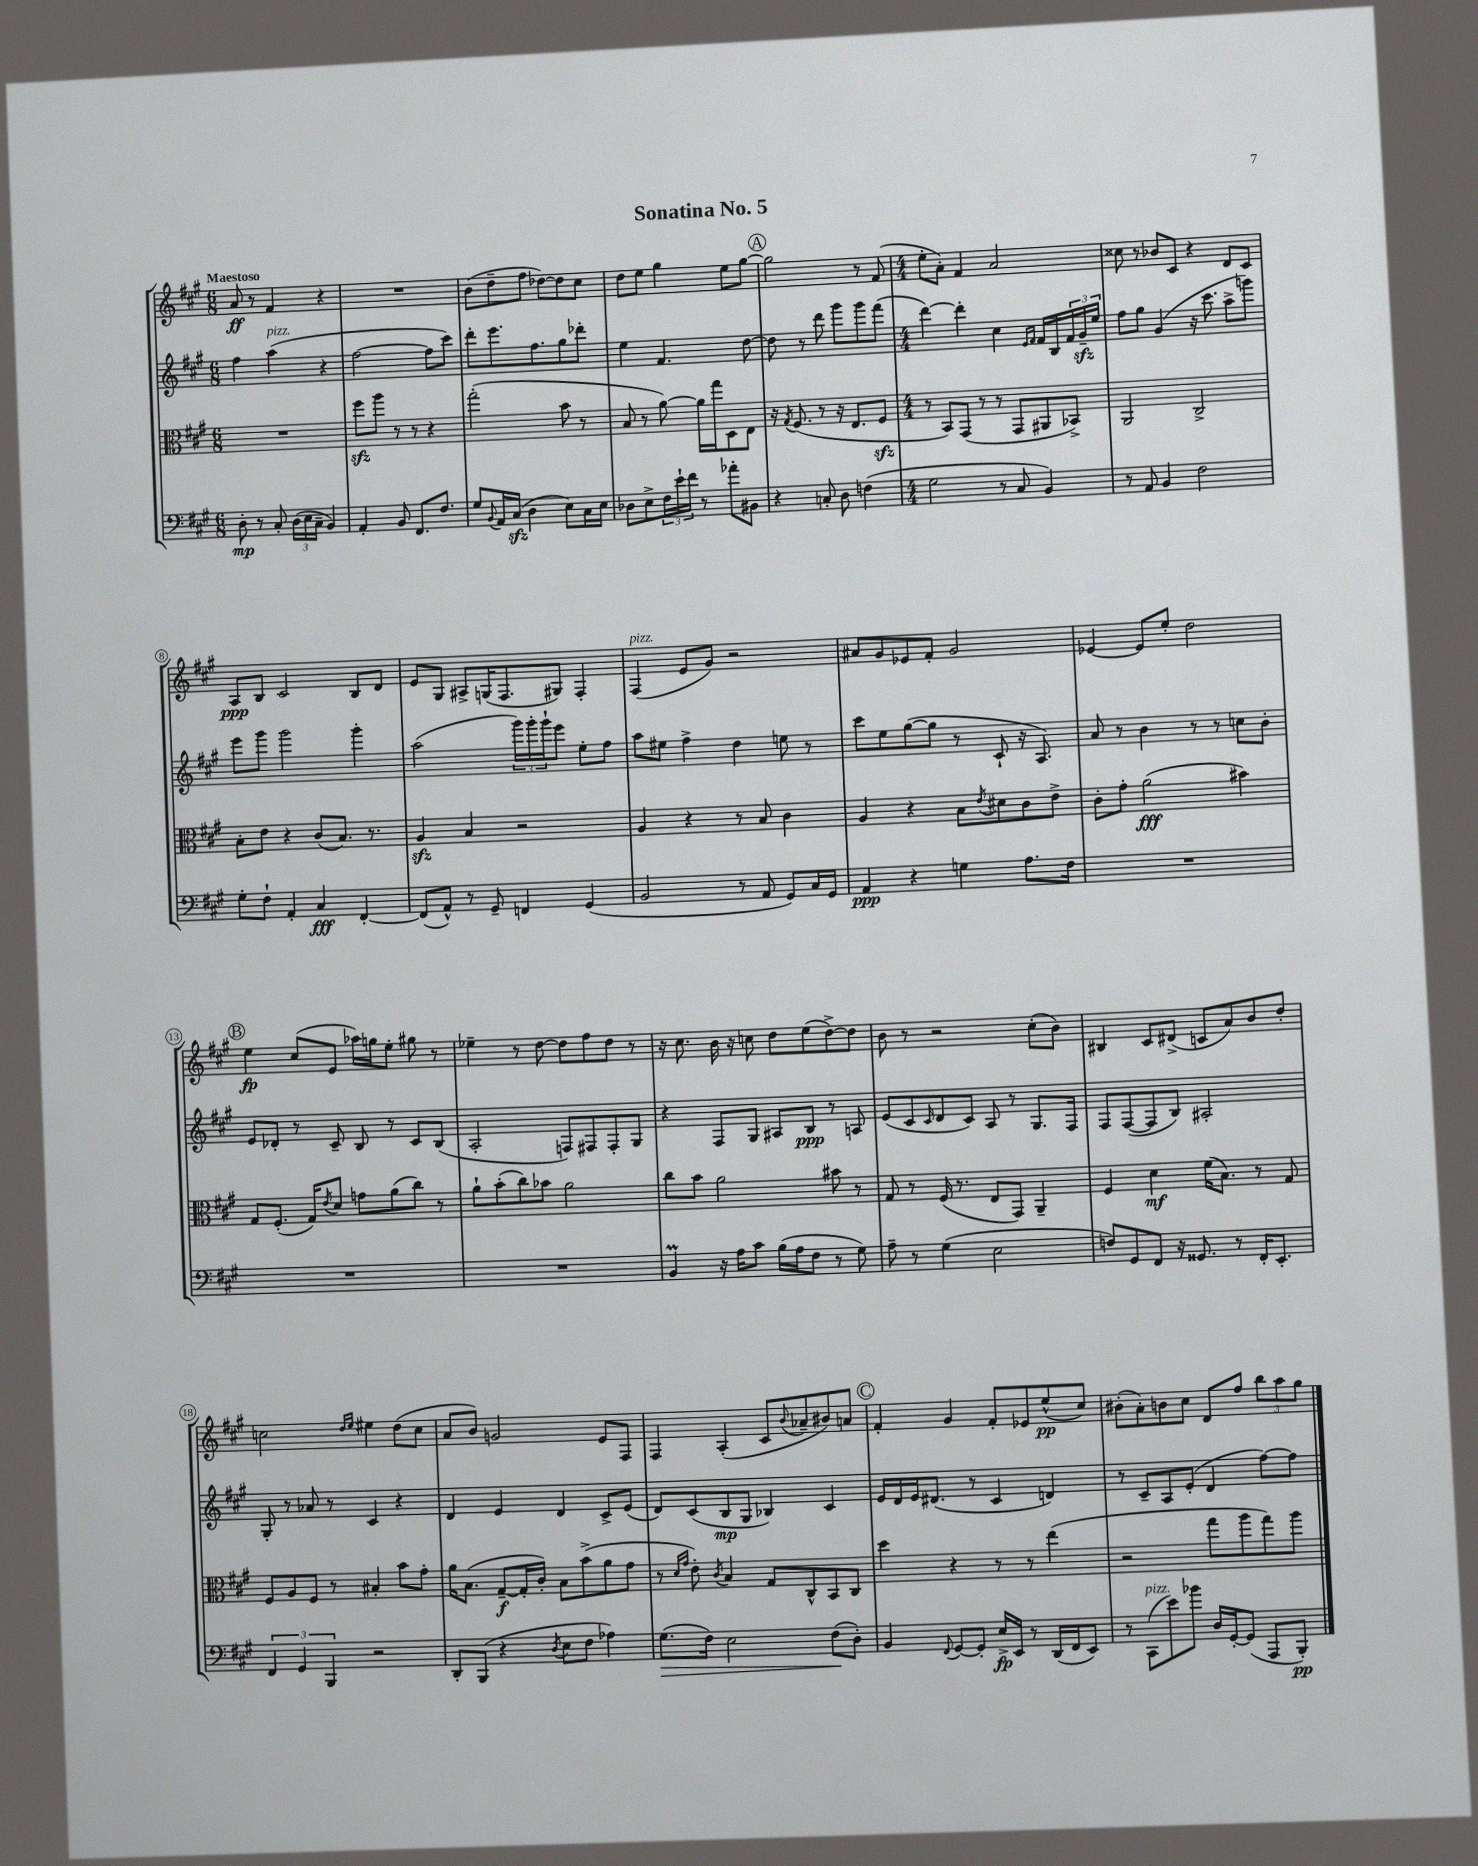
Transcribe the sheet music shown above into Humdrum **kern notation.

**kern	**dynam	**kern	**dynam	**kern	**dynam	**kern	**dynam
*part4	*part4	*part3	*part3	*part2	*part2	*part1	*part1
*staff4	*staff4	*staff3	*staff3	*staff2	*staff2	*staff1	*staff1
*clefF4	*	*clefC3	*	*clefG2	*	*clefG2	*
*k[f#c#g#]	*	*k[f#c#g#]	*	*k[f#c#g#]	*	*k[f#c#g#]	*
*M6/8	*	*M6/8	*	*M6/8	*	*M6/8	*
=1	=1	=1	=1	=1	=1	=1	=1
!	!	!	!	!	!	!LO:TX:a:B:t=Maestoso	!
8D'\	mp	2.r	.	4ff#\	.	8a/	ff
8r	.	.	.	.	.	8r	.
!	!	!	!	!LO:TX:a:i:t=pizz.	!	!	!
8C#'/	.	.	.	(4aa\	.	4f#/	.
(24D\LL	.	.	.	.	.	.	.
24E\	.	.	.	.	.	.	.
24C#~\JJ	.	.	.	.	.	.	.
4BB/)	.	.	.	4r	.	4r	.
=2	=2	=2	=2	=2	=2	=2	=2
4AA'/	.	8ff#zz\L	.	[2ff#\	.	2.r	.
.	.	8aa\J	.	.	.	.	.
8BB/	.	8r	.	.	.	.	.
8.FF#/L	.	8r	.	.	.	.	.
.	.	4r	.	8ff#\L]	.	.	.
8.F#/J	.	.	.	.	.	.	.
.	.	.	.	8ccc#\J)	.	.	.
=3	=3	=3	=3	=3	=3	=3	=3
8G#/L	.	(2gg#'\	.	8ddd'\L	.	(8b\L	.
8qqBB/	.	.	.	.	.	.	.
16AA/L	.	.	.	8.eee\	.	8dd~\	.
(16C#zz/JJ	.	.	.	.	.	.	.
4D\	.	.	.	.	.	8ff#\J	.
.	.	.	.	8.ff#\	.	.	.
.	.	.	.	.	.	[8dd-X\L)	.
8E\L)	.	8b\	.	8gg#\	.	8dd-\]	.
16C#\L	.	8r	.	8ddd-X'\J	.	8cc#\J	.
16E\JJ	.	.	.	.	.	.	.
=4	=4	=4	=4	=4	=4	=4	=4
8D-X\L	.	8B/	.	4ee\	.	8dd\L	.
8E^\	.	8r	.	.	.	8ee\J	.
24F#\L	.	[8a\)	.	4.f#/	.	4gg#\	.
24e`\	.	.	.	.	.	.	.
24f#\JJ	.	.	.	.	.	.	.
8r	.	16a\LL]	.	.	.	.	.
.	.	16gg#\J	.	.	.	.	.
8a-X'\L	.	8D\	.	.	.	8ee\L	.
8BB#X\J	.	8E\J	.	[8dd\	.	[8gg#\J	.
!!LO:REH:place=s1:t=A
=5	=5	=5	=5	=5	=5	=5	=5
4r	.	16r	.	8dd\]	.	2gg#\]	.
.	.	8qG#/	.	.	.	.	.
.	.	(8.F#/	.	.	.	.	.
.	.	.	.	8r	.	.	.
8Cn'/	.	8r	.	8ddd\	.	.	.
8D\	.	16r	.	8ggg#\L	.	.	.
.	.	8.E/L	.	.	.	.	.
(4Fn\	.	.	.	8ggg#\	.	8r	.
.	.	8F#zz/J	.	(8fff#\J	.	(8f#/	.
=6	=6	=6	=6	=6	=6	=6	=6
*M4/4	*	*M4/4	*	*M4/4	*	*M4/4	*
2G#\	.	8r	.	[4ddd\)	.	8ee'\L	.
.	.	8BB/L)	.	.	.	8a'\J)	.
.	.	(8GG#/J	.	4ddd'\]	.	4f#/	.
.	.	8r	.	.	.	.	.
8r	.	8r	.	4cc#\	.	2a/	.
8C#/	.	8GG#/L	.	.	.	.	.
.	.	.	.	16qqe/LL	.	.	.
.	.	.	.	16qqf#/JJ	.	.	.
4BB/)	.	8AA#X/	.	16f#/LL	.	.	.
.	.	.	.	16B/	.	.	.
.	.	8BB-X^/J)	.	24f#/	.	.	.
.	.	.	.	24g#zz~/	.	.	.
.	.	.	.	24ee/JJ	.	.	.
=7	=7	=7	=7	=7	=7	=7	=7
8r	.	2AA/	.	8ff#\L	.	8cc##X\	.
8AA/	.	.	.	8gg#\J	.	8r	.
4BB/	.	.	.	(4g#/	.	8b-X/L	.
.	.	.	.	.	.	8c#/J	.
2F#\	.	2C#^/	.	16r	.	4r	.
.	.	.	.	8.ccc#\	.	.	.
.	.	.	.	8aa^\L	.	8d/L	.
.	.	.	.	8gggn\J)	.	8c#/J	.
!!LO:LB:g=z
=8	=8	=8	=8	=8	=8	=8	=8
8G#'\L	.	8B'\L	.	8eee\L	.	8A/L	ppp
8F#`\J	.	8e\J	.	8ggg#\J	.	8B/J	.
4AA'/	.	4r	.	2ggg#\	.	2c#/	.
4C#/	fff	(8c#/L	.	.	.	.	.
.	.	8.B/J)	.	.	.	.	.
[4FF#'/	.	.	.	4ggg#'\	.	8B/L	.
.	.	8.r	.	.	.	.	.
.	.	.	.	.	.	8d/J	.
=9	=9	=9	=9	=9	=9	=9	=9
(8FF#/L]	.	4Azz/	.	(2aa\	.	8e/L	.
8AA^^/J)	.	.	.	.	.	8G#/J	.
8r	.	4B/	.	.	.	8A#X^/L	.
8GG#~/	.	.	.	.	.	(16Gn/K	.
.	.	.	.	.	.	8.F#/	.
4FFn/	.	2r	.	24ggg#\LL)	.	.	.
.	.	.	.	24ggg#'\	.	.	.
.	.	.	.	24ggg#`\J	.	.	.
.	.	.	.	8eee\J	.	8G#X/J)	.
(4GG#/	.	.	.	8ee'\L	.	4F#'/	.
.	.	.	.	8ff#\J	.	.	.
=10	=10	=10	=10	=10	=10	=10	=10
!	!	!	!	!	!	!LO:TX:a:i:t=pizz.	!
2BB/	.	4A/	.	8aa\L	.	(4F#/	.
.	.	.	.	8ee#X\J	.	.	.
.	.	4r	.	4ff#^\	.	8e/L	.
.	.	.	.	.	.	8g#/J)	.
8r	.	8r	.	4dd\	.	2r	.
8AA/	.	8B/	.	.	.	.	.
8GG#/L)	.	4c#\	.	8een\	.	.	.
16C#/L	.	.	.	8r	.	.	.
16GG#/JJ	.	.	.	.	.	.	.
=11	=11	=11	=11	=11	=11	=11	=11
4AA/	ppp	4A/	.	8ccc#\L	.	8a#X/L	.
.	.	.	.	8ee\	.	8g#/	.
4r	.	4r	.	([8gg#\	.	8e-X/	.
.	.	.	.	8gg#\J]	.	8f#'/J	.
4Gn\	.	8B\L	.	8r	.	2g#/	.
.	.	8qe/	.	.	.	.	.
.	.	8d#X\	.	8c#`/	.	.	.
8.A\L	.	8c#\	.	16r	.	.	.
.	.	.	.	8.A/)	.	.	.
.	.	8e^\J	.	.	.	.	.
16F#\Jk	.	.	.	.	.	.	.
=12	=12	=12	=12	=12	=12	=12	=12
1r	.	8c#'\L	.	8a/	.	[4e-X/	.
.	.	8g#'\J	.	8r	.	.	.
.	.	(2a\	fff	4b\	.	8e-/L]	.
.	.	.	.	.	.	8ee'/J	.
.	.	.	.	8r	.	2dd\	.
.	.	.	.	8r	.	.	.
.	.	4b#X\)	.	8ccn\L	.	.	.
.	.	.	.	8b'\J	.	.	.
!!LO:LB:g=z
!!LO:REH:place=s1:t=B
=13	=13	=13	=13	=13	=13	=13	=13
1r	.	8G#/L	.	8e/L	.	4ee\	fp
.	.	(8.F#'/J	.	8d-X'/J	.	.	.
.	.	.	.	8r	.	(8cc#/L	.
.	.	16G#/KL)	.	.	.	.	.
.	.	8qe/	.	.	.	.	.
.	.	8d/J	.	8c#~/	.	8e/J	.
.	.	8gn\L	.	8B/	.	16aa-X\LL)	.
.	.	.	.	.	.	16ggn\J	.
.	.	(8a\	.	8r	.	8ee'\J	.
.	.	8cc#\J)	.	8c#/L	.	8gg#X\	.
.	.	8r	.	(8B/J	.	8r	.
=14	=14	=14	=14	=14	=14	=14	=14
1r	.	8a`\L	.	2A'/	.	4ee-X~\	.
.	.	(8b'\	.	.	.	.	.
.	.	8cc#\)	.	.	.	8r	.
.	.	8b-X\J	.	.	.	[8dd\	.
.	.	2a\	.	8Fn/L)	.	8dd\L]	.
.	.	.	.	8F#X/	.	8ff#\	.
.	.	.	.	8F#'/	.	8dd\J	.
.	.	.	.	8G#/J	.	8r	.
=15	=15	=15	=15	=15	=15	=15	=15
4BBM/	.	8cc#\L	.	4r	.	16r	.
.	.	.	.	.	.	8.cc#\	.
.	.	8b\J	.	.	.	.	.
16r	.	2a\	.	8F#/L	.	16b\	.
16A\KL	.	.	.	.	.	16r	.
8c#\J	.	.	.	8G#/J	.	8ccn\	.
(16B\LL	.	.	.	8A#X/L	.	8dd\L	.
16A\J	.	.	.	.	.	.	.
8F#\J	.	.	.	8B/J	ppp	(8ee\	.
8r	.	8b#X\	.	8r	.	[8dd^\)	.
8G#\)	.	8r	.	8An/	.	8dd\J]	.
=16	=16	=16	=16	=16	=16	=16	=16
8A~\	.	8G#/	.	(8e/L	.	8b\	.
8r	.	8r	.	8c#/	.	8r	.
.	.	.	.	16qqc#/	.	.	.
(4G#\	.	(16F#/	.	8d/	.	2r	.
.	.	8.r	.	.	.	.	.
.	.	.	.	8c#/J)	.	.	.
2E\	.	8E/L	.	8A/	.	.	.
.	.	8GG#/J)	.	8r	.	.	.
.	.	4AA~/	.	8.G#/L	.	(8cc#'\L	.
.	.	.	.	.	.	8b\J)	.
.	.	.	.	16F#/Jk	.	.	.
=17	=17	=17	=17	=17	=17	=17	=17
8Fn/L)	.	4F#/	.	8F#/L	.	4B#X/	.
8GG#/	.	.	.	([8F#/	.	.	.
8FF#/J	.	4d\	mf	8F#/]	.	8c#/L	.
16r	.	.	.	8B/J)	.	(8d#X^/J	.
8.GG##X/	.	.	.	.	.	.	.
.	.	(16f#\KL	.	2A#X'/	.	8cn/L	.
.	.	8.B\J)	.	.	.	.	.
8r	.	.	.	.	.	8a/)	.
16FF#'/KL	.	8r	.	.	.	8b/	.
8.EE'/J	.	.	.	.	.	.	.
.	.	8G#/	.	.	.	8dd'/J	.
!!LO:LB:g=z
=18	=18	=18	=18	=18	=18	=18	=18
6FF#/	.	8F#/L	.	8G#'/	.	2ccn\	.
.	.	8A/	.	8r	.	.	.
6GG#/	.	.	.	.	.	.	.
.	.	8F#/J	.	8a-X/	.	.	.
6BBB/	.	.	.	.	.	.	.
.	.	8r	.	8r	.	.	.
.	.	.	.	.	.	16qqdd/LL	.
.	.	.	.	.	.	16qqee/JJ	.
2r	.	4B#X'/	.	4c#/	.	4ee#X\	.
.	.	8b\L	.	4r	.	(8dd\L	.
.	.	8g#'\J	.	.	.	8cc\J	.
=19	=19	=19	=19	=19	=19	=19	=19
8DD'/L	.	16a\KL	.	4d/	.	8a/L	.
.	.	(8.B\J	.	.	.	.	.
(8BBB/J	.	.	.	.	.	8b/J)	.
4r	.	[8G#~/L	f	4e/	.	2gn/	.
.	.	16G#'/L]	.	.	.	.	.
.	.	16c#'/JJ)	.	.	.	.	.
8qD/	.	.	.	.	.	.	.
8E\L	.	8B\L	.	4d/	.	.	.
8F#\J	.	(8b^\	.	.	.	.	.
4A-X\)	.	8a\	.	8c#^/L	.	8e/L	.
.	.	8g#\J	.	(8e/J	.	8F#/J	.
=20	=20	=20	=20	=20	=20	=20	=20
!	!LO:HP:b	!	!	!	!	!	!
(8.G#\L	>	8r	.	8d/L)	.	4F#/	.
.	.	16qqd/LL	.	.	.	.	.
.	.	16qqg#/JJ	.	.	.	.	.
.	.	8e'\)	.	(8c#/	.	.	.
16F#\Jk)	.	.	.	.	.	.	.
.	.	8qc#/	.	.	.	.	.
2E\	.	4B/	.	8B/	mp	(4A'/	.
.	.	.	.	8G#/J	.	.	.
.	.	8G#/L	.	4B-X/)	.	8c#/L	.
.	.	.	.	.	.	8qqb/	.
.	.	8C#^^/	.	.	.	8a-X~/	.
(8F#\L	.	8BB/	.	4c#/	.	8b#X/)	.
8D'\J)	]	8C#/J	.	.	.	8an/J	.
!!LO:REH:place=s1:t=C
=21	=21	=21	=21	=21	=21	=21	=21
4BB/	.	4dd\	.	16e/LL	.	4f#'/	.
.	.	.	.	16d/	.	.	.
.	.	.	.	16e/J	.	.	.
.	.	.	.	(8.d#X/J	.	.	.
8qqFF#/	.	.	.	.	.	.	.
[8GG#/L	.	4r	.	.	.	4g#/	.
8GG#'/J]	.	.	.	8r	.	.	.
16E^/LL	fp	8r	.	4c#/	.	8f#'/L	.
16EE/JJ	.	.	.	.	.	.	.
8r	.	8r	.	.	.	8e-X/	.
(16DD/LL	.	(4ee\	.	4dn/)	.	(8ee^^/	pp
16FF#/J	.	.	.	.	.	.	.
8EE/J)	.	.	.	.	.	8cc#/J)	.
=22	=22	=22	=22	=22	=22	=22	=22
8r	.	2r	.	8r	.	(8b#X'\L	.
!LO:TX:a:i:t=pizz.	!	!	!	!	!	!	!
(8CC#\L	.	.	.	8c#~/L	.	8a'\)	.
8e\)	.	.	.	8A/	.	8bn\	.
8b-X\J	.	.	.	(8e'/J	.	8cc#\J	.
16D/LL	.	8gg#\L	.	4d/	.	8d/L	.
[16GG#'/J	.	.	.	.	.	.	.
(8GG#/J]	.	8aa\	.	.	.	8ff#/J	.
8AAA/L	.	8gg#\)	.	[8ff#\L)	.	12bb\L	.
.	.	.	.	.	.	12aa\	.
8BBB'/J)	pp	8aa\J	.	8ff#\J]	.	.	.
.	.	.	.	.	.	12gg#\J	.
==	==	==	==	==	==	==	==
*-	*-	*-	*-	*-	*-	*-	*-
